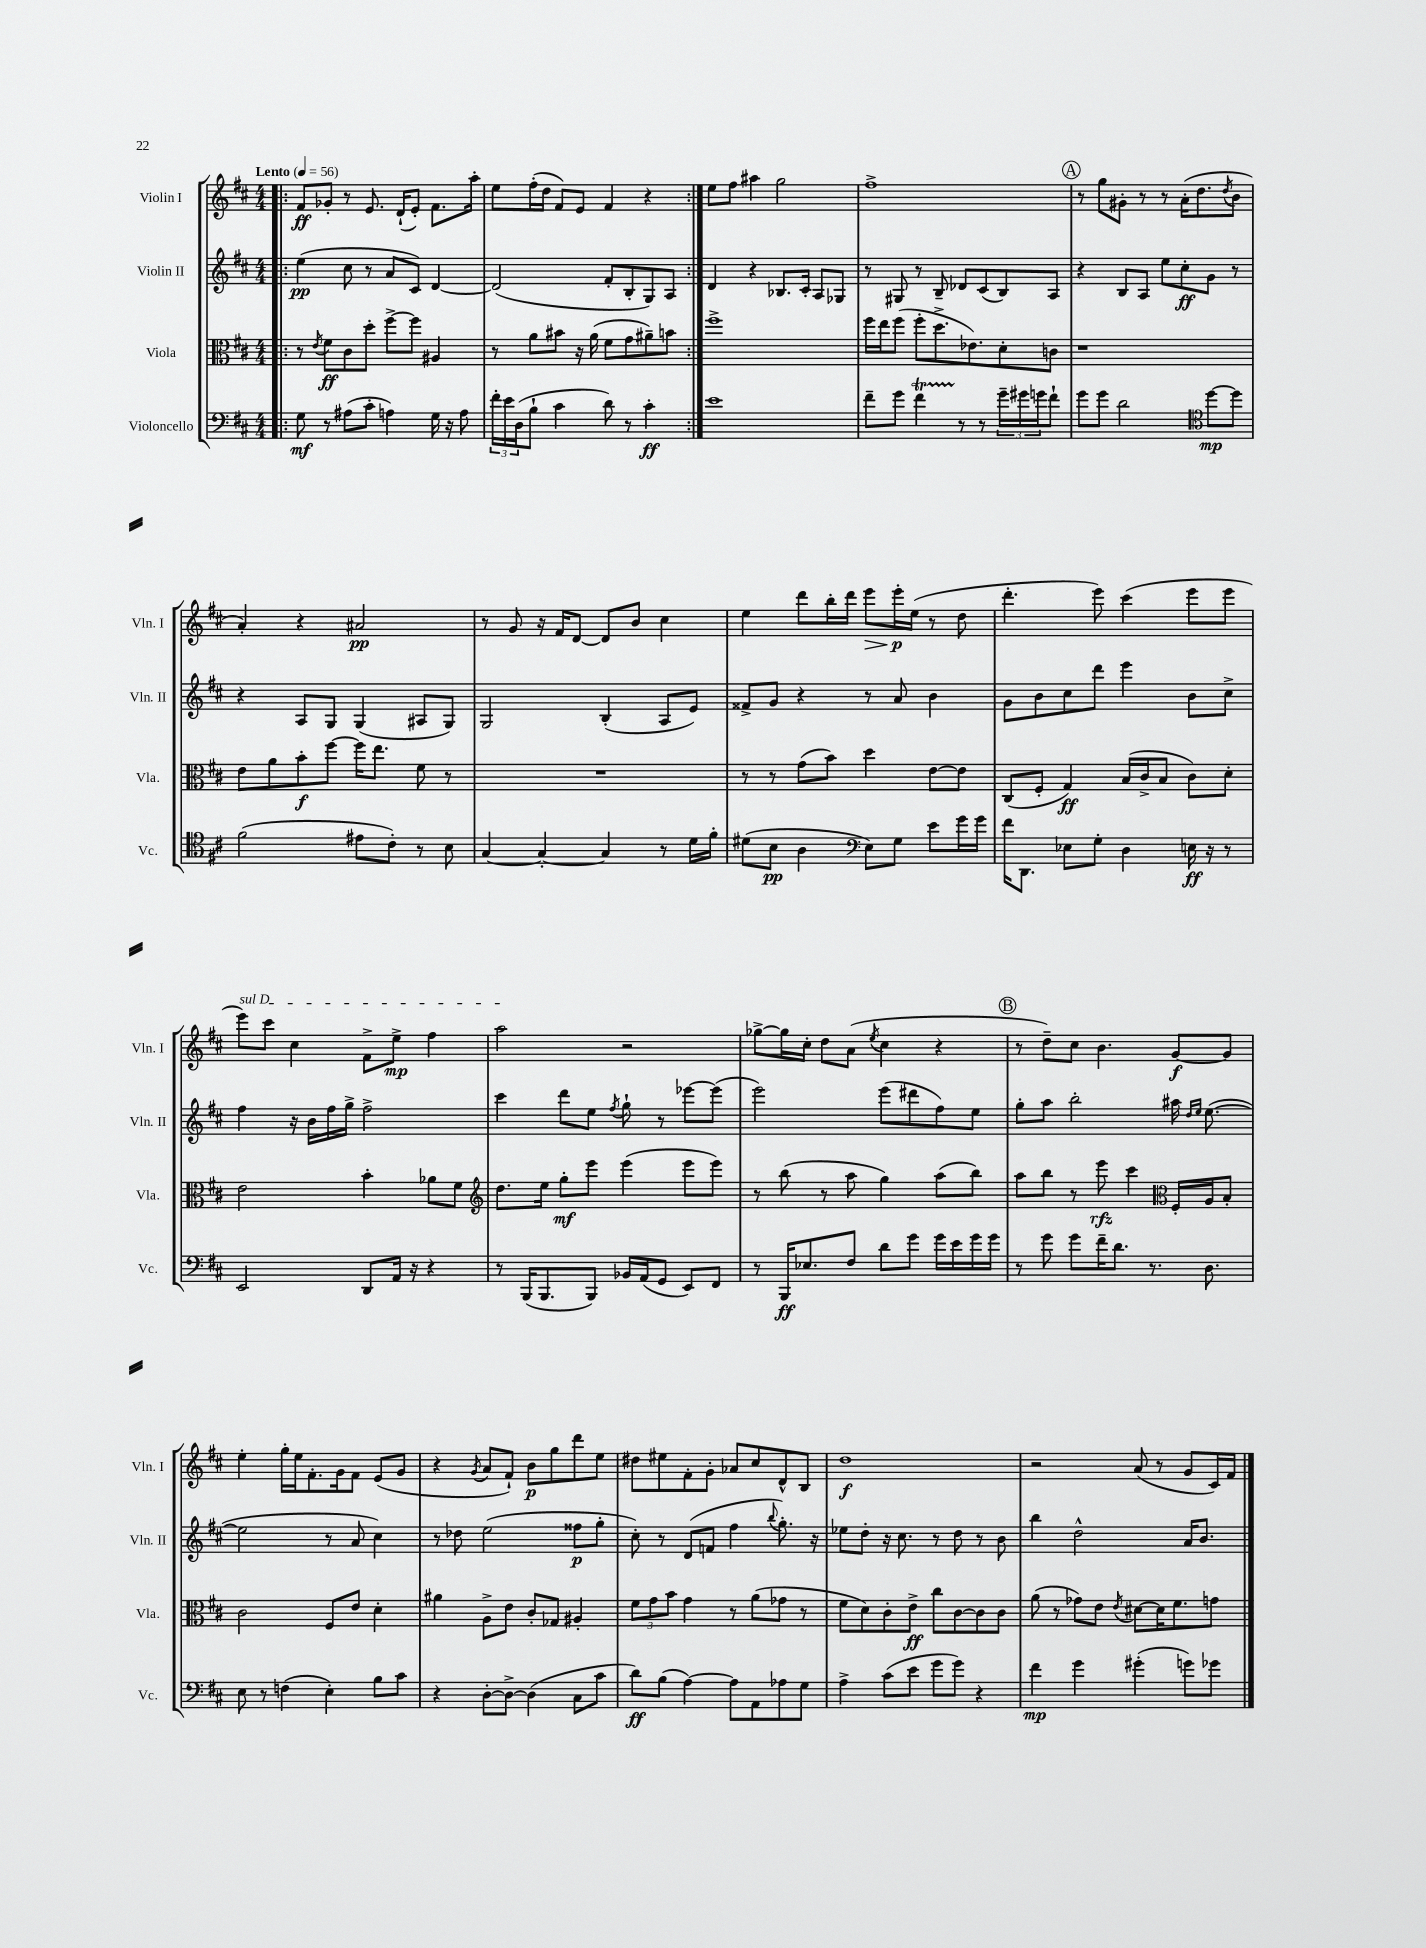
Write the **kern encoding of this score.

**kern	**kern	**kern	**kern
*staff4	*staff3	*staff2	*staff1
*clefF4	*clefC3	*clefG2	*clefG2
*k[f#c#]	*k[f#c#]	*k[f#c#]	*k[f#c#]
*M4/4	*M4/4	*M4/4	*M4/4
*MM56	*MM56	*MM56	*MM56
=!|:	=!|:	=!|:	=!|:
8G\	8r	(4ee\	8f#/L
.	8qe/	.	.
8r	8f#\L	.	8g-'/J
(8A#\L	8c#\	8cc#\	8r
8c#'\J	8dd'\J	8r	8.e/
4A\)	[8ff#^\L	8a/L	.
.	.	.	(16d`/LK
.	8ff#\]J	8c#/J)	8e'/J)
16G\	4A#/	[4d/	8.f#\L
16r	.	.	.
8A\	.	.	.
.	.	.	16aa'\Jk
=	=	=	=
24f#'\LL	8r	(2d/]	8ee\L
24e\	.	.	.
(24D\J	.	.	.
8B`\J	8a\L	.	(16ff#'\L
.	.	.	16dd\JJ
4c#\	8b#\J	.	8f#/L)
.	16r	.	8e/J
.	(16a\	.	.
8d\)	8f#\L	8f#'/L	4f#/
8r	8g\	8B'/	.
4c#'\	8a#~\)	8G/)	4r
.	8b\J	8A/J	.
=:|!	=:|!	=:|!	=:|!
1e	1ff#^	4d/	8ee\L
.	.	.	8ff#\J
.	.	4r	4aa#\
.	.	8.B-/L	2gg\
.	.	16c#'/Jk	.
.	.	8A/L	.
.	.	8G-/J	.
=	=	=	=
8f#~\L	16ff#\LL	8r	1ff#^
.	16ee\J	.	.
8g\J	(8ff#\J	8G#/	.
4f#\	8ff#'\L	8r	.
.	8.dd^\	8B~/	.
8r	.	8d-/L	.
.	8.e-\)	.	.
8r	.	(8c#/	.
24g~\LL	8d'\	8B/)	.
24g#\	.	.	.
24g\J	.	.	.
8f#`\J	8c\J	8A/J	.
=	=	=	=
8g\L	1r	4r	8r
8g\J	.	.	8gg\L
2d\	.	8B/L	8g#'\J
.	.	8A/J	8r
.	.	8ee\L	8r
.	.	8cc#'\	(16a'\LK
.	.	.	8.dd\
*clefC4	*	*	*
[8dd\L	.	8g\J	.
.	.	.	8qdd/
8dd\]J	.	8r	8b\J
=	=	=	=
(2f#\	8e\L	4r	4a'/)
.	8a\	.	.
.	8b'\	8A/L	4r
.	[8ff#\J	8G/J	.
8e#\L	16ff#\]LK	(4G/	2a#/
.	8.ee\J	.	.
8c#'\J)	.	.	.
8r	8f#\	8A#/L	.
8B\	8r	8G/J)	.
=	=	=	=
[4G/	1r	2G/	8r
.	.	.	8g/
4G'/_	.	.	16r
.	.	.	16f#/LK
.	.	.	[8d/J
4G/]	.	(4B'/	8d/]L
.	.	.	8b/J
8r	.	8A/L	4cc#\
16d\LL	.	8e/J)	.
16f#'\JJ	.	.	.
=	=	=	=
(8d#\L	8r	8f##^/L	4ee\
8B\J	8r	8g/J	.
4A\	(8g\L	4r	8ddd\L
.	8b\J)	.	16bb'\L
.	.	.	16ddd\JJ
*clefF4	*	*	*
8E\L)	4dd\	8r	8eee\L
8G\J	.	8a/	16eee'\L
.	.	.	(16ee\JJ
8e\L	[8e\L	4b\	8r
16g\L	8e\]J	.	8dd\
16g\JJ	.	.	.
=	=	=	=
16f#\LK	(8C#/L	8g\L	4.ddd'\
8.DD\J	.	.	.
.	8F#'/J	8b\	.
8E-\L	4G/)	8cc#\	.
8G'\J	.	8ddd\J	8eee\)
4D\	(16B/LL	4eee\	(4ccc#\
.	16c#^/J	.	.
.	8B/J	.	.
16E\	8c#\L)	8b\L	8eee\L
16r	.	.	.
8r	8d'\J	8cc#^\J	8eee\J
=	=	=	=
2EE/	2e\	4ff#\	8eee\L)
.	.	.	8ccc#\J
.	.	16r	4cc#\
.	.	16b\LL	.
.	.	16ff#\	.
.	.	16gg^\JJ	.
8DD/L	4b'\	2ff#^\	8f#^\L
16AA/Jk	.	.	8ee^\J
16r	.	.	.
4r	8a-\L	.	4ff#\
.	8f#\J	.	.
=	=	=	=
*	*clefG2	*	*
8r	8.dd\L	4ccc#\	2aa\
(16BBB/LK	.	.	.
8.BBB/	16ee\Jk	.	.
.	8gg'\L	8ddd\L	.
8BBB/J)	8eee\J	8ee\J	.
.	.	8qff#/	.
16BB-/LL	(4eee\	8gg`\	2r
(16AA/J	.	.	.
8GG/J	.	8r	.
8EE/L)	8eee\L	[8eee-\L	.
8FF#/J	8eee\J)	(8eee-\]J	.
=	=	=	=
8r	8r	2eee\)	[8gg-^\L
16BBB/LK	(8bb\	.	16gg-\]L
8.E-/	.	.	16cc#'\JJ
.	8r	.	8dd\L
8F#/J	8aa\	.	(8a\J
.	.	.	8qee/
8d\L	4gg\)	(8eee\L	4cc#\
8g\J	.	8ddd#\	.
16g\LL	(8aa\L	8ff#\)	4r
16e\	.	.	.
16g\	8bb\J)	8ee\J	.
16g\JJ	.	.	.
=	=	=	=
8r	8aa\L	8gg'\L	8r
8g\	8bb\J	8aa\J	8dd~\L)
8g\L	8r	2bb'\	8cc#\J
16f#~\K	8eee\	.	4.b\
8.d\J	.	.	.
.	4ccc#\	.	.
8.r	.	.	.
*	*clefC3	*	*
.	16F#'/LL	16aa#\	[8g/L
.	.	16qqdd/LL	.
.	.	16qqee/JJ	.
8.D\	16A/J	([8.ee\	.
.	8B'/J	.	8g/]J
=	=	=	=
8E\	2c#\	2ee\]	4ee'\
8r	.	.	.
(4F\	.	.	16gg'\LL
.	.	.	16ee\J
.	.	.	8.f#'\
4E'\)	8F#/L	8r	.
.	.	.	16g\k
.	8e/J	8a/	8f#\J
8B\L	4d'\	4cc#\)	(8e/L
8c#\J	.	.	8g/J
=	=	=	=
4r	4a#\	8r	4r
.	.	8dd-\	.
.	.	.	8qg/
[8D'\L	8A^\L	(2ee\	8a/L
8D^\_J	8e\J	.	8f#`/J)
(4D\]	8c#'/L	.	8b\L
.	8G-/J	.	8gg\
8C#\L	4A#'/	8ff##\L	8ddd\
8c#\J	.	8gg'\J	8ee\J
=	=	=	=
8d\L)	12f#\L	8cc#'\)	8dd#\L
.	12g\	.	.
(8B\J	.	8r	8ee#\
.	12b\J	.	.
[4A\)	4g\	(8d/L	8f#'\
.	.	8f/J	8g'\J
8A\]L	8r	4ff#\	8a-/L
8AA\	(8a\L	.	8cc#/
.	.	8qqbb/	.
8A-\	8g-\J	8.gg'\)	8d^^/
8G\J	8r	.	8B/J
.	.	16r	.
=	=	=	=
4A^\	8f#\L	8ee-\L	1dd
.	8d\)	8dd'\J	.
(8c#\L	8c#'\	16r	.
.	.	8.cc#\	.
8e\J	8e^\J	.	.
8g\L	8cc#\L	8r	.
8g\J)	[8c#\	8dd\	.
4r	8c#\]	8r	.
.	8c#\J	8b\	.
=	=	=	=
4f#\	(8a\	4bb\	2r
.	8r	.	.
4g\	8g-\L)	2dd^^\	.
.	8e\J	.	.
.	8qe/	.	.
(4g#'\	[8d#\L	.	(8a/
.	16d#\]K	.	8r
.	8.f#\	.	.
8g\L)	.	16a/LK	8g/L
.	.	8.b/J	.
8g-\J	8g\J	.	16c#/L)
.	.	.	16f#/JJ
==	==	==	==
*-	*-	*-	*-
